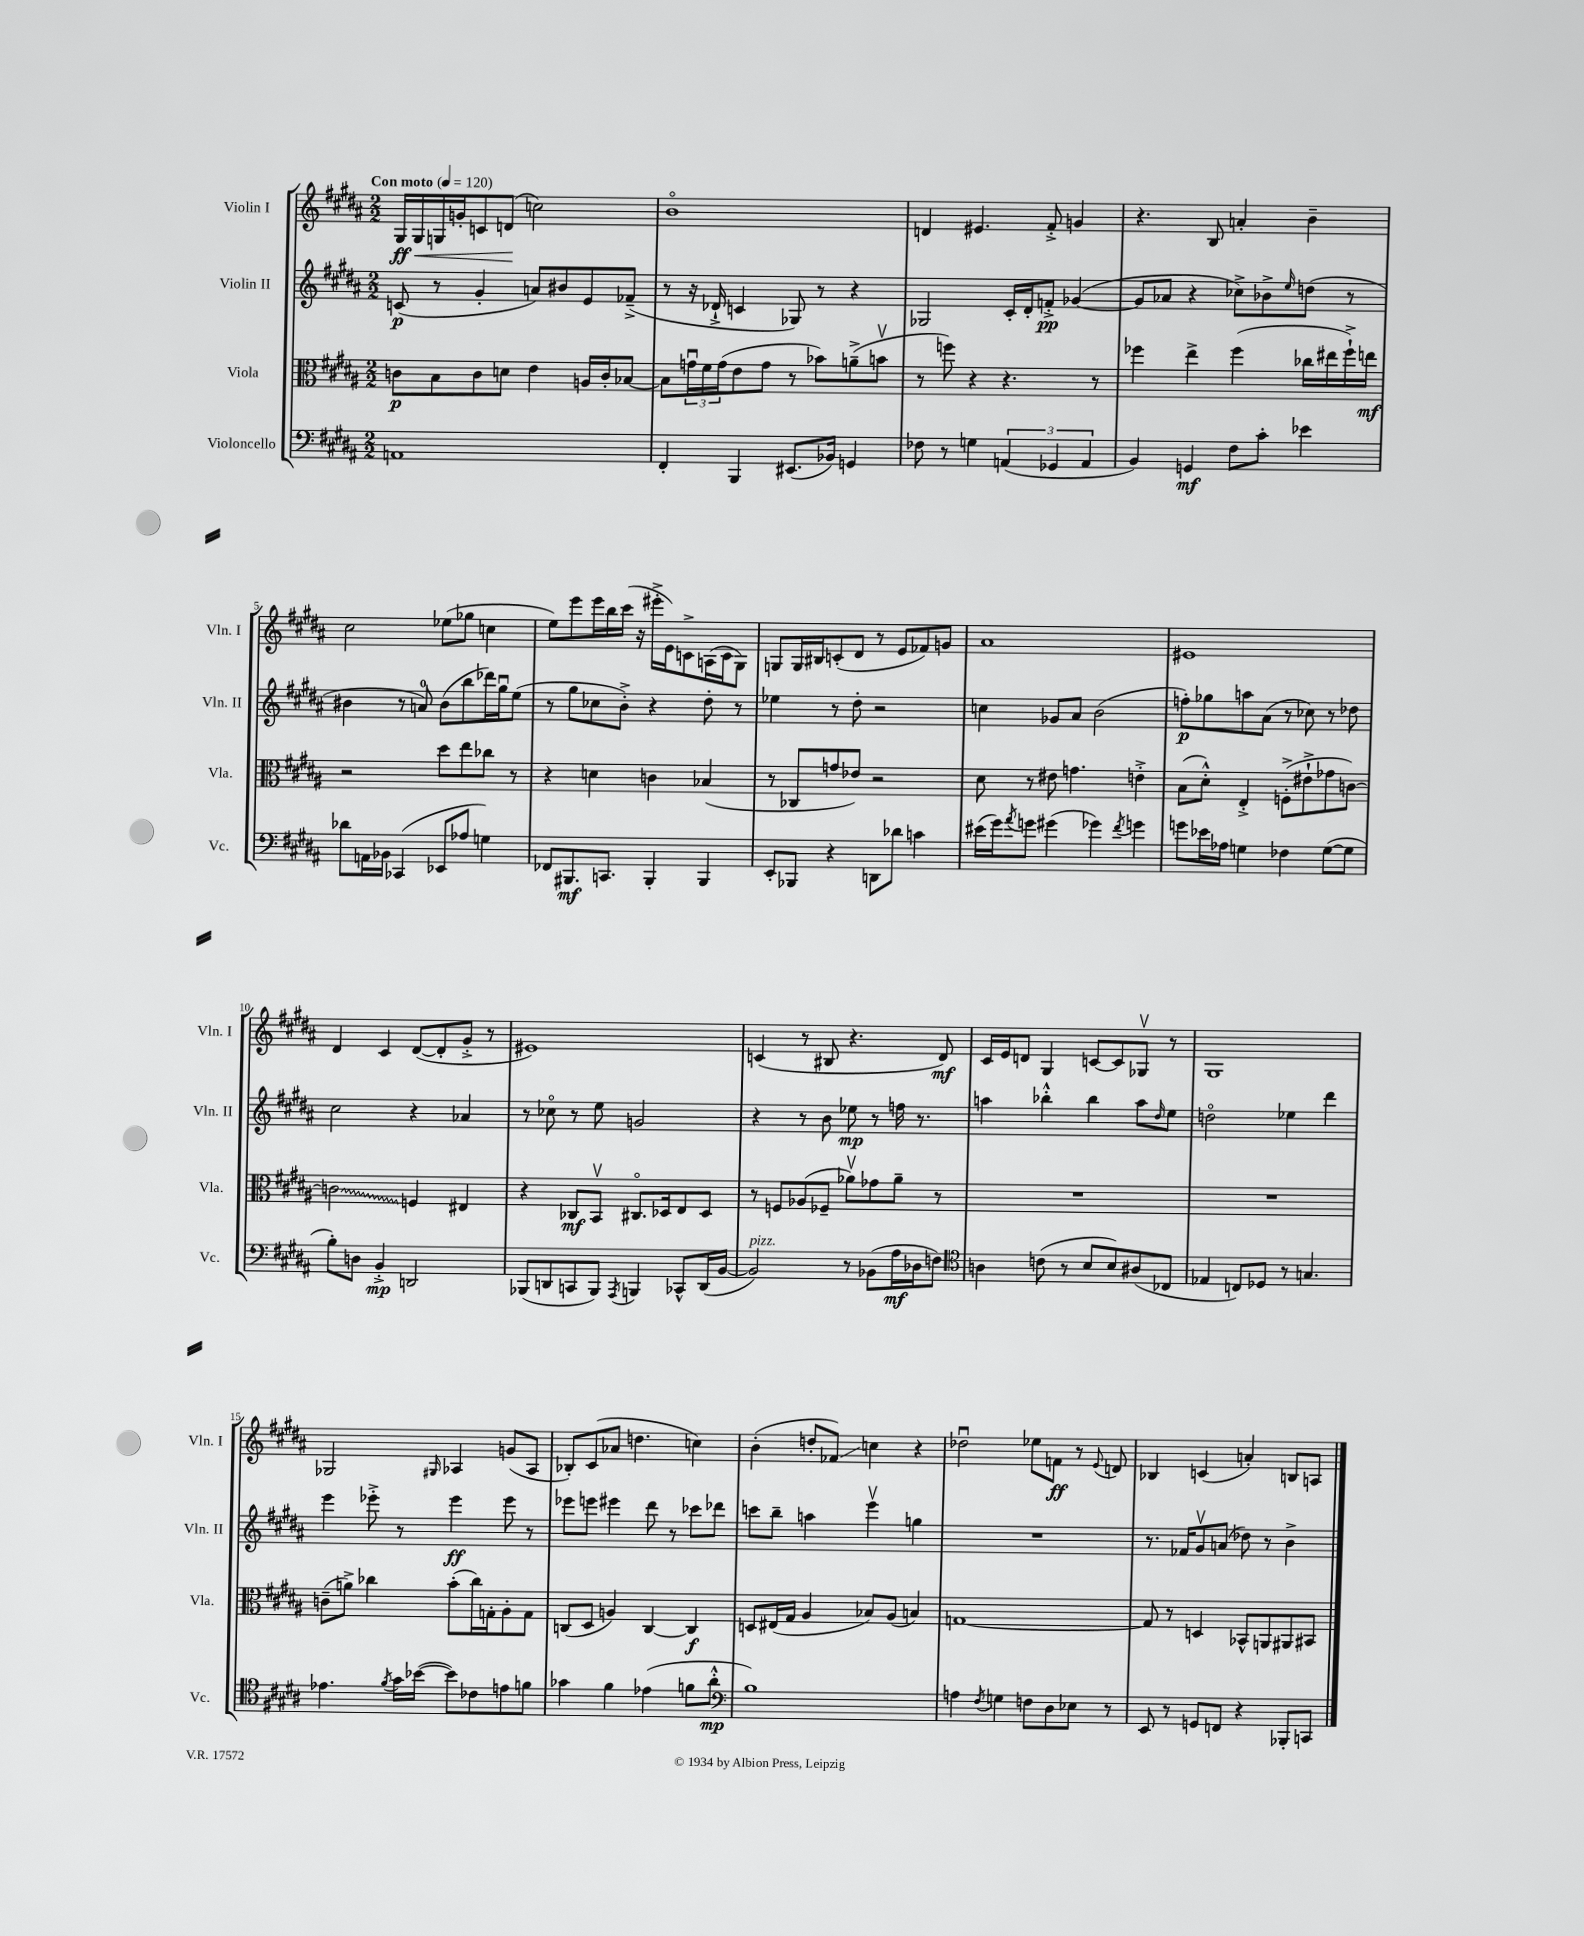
<<
\new StaffGroup <<
\new Staff = "s0" \with { instrumentName = "Violin I" shortInstrumentName = "Vln. I" } {
    \clef treble \key b \major \numericTimeSignature \time 2/2 \tempo "Con moto" 4 = 120
    gis16\ff\< gis16 g16 g'16-. c'8 d'8\!( c''2) |
    b'1\flageolet |
    d'4 eis'4. fis'8-.-> g'4 |
    r4. b8 a'4-. b'4-- |
    cis''2 ees''8( ges''8 c''4 |
    e''8) e'''8 e'''16 b''16 cis'''16( r16 eis'''16-.-> e'16) c'8-> a16( c'16 gis8) |
    g8 g16 bis16 c'8-.( dis'8 r8 e'8 fes'8) g'8 |
    ais'1 |
    eis'1 |
    dis'4 cis'4 dis'8~( dis'8-. gis'8-.-> r8 |
    eis'1) |
    c'4( r8 bis8 r4. dis'8\mf) |
    cis'16 e'16 d'8 gis4 c'8~ c'8 ges8\upbow r8 |
    gis1 |
    ges2 \grace { gis16 } aes4 g'8( aes8 |
    bes8-.) cis'8( aes'8 d''4. c''4) |
    b'4-.( d''8-. fes'8\glissando) c''4 r4 |
    des''2\downbow ees''8 f'8\ff r8 \appoggiatura { e'8 } d'8 |
    bes4 c'4( a'4-.) b8 a8 \bar "|." |
}
\new Staff = "s1" \with { instrumentName = "Violin II" shortInstrumentName = "Vln. II" } {
    \clef treble \key b \major \numericTimeSignature \time 2/2
    c'8\p( r8 gis'4-. a'8) bis'8 e'8 fes'8--->( |
    r8 r16 des'16-!-> c'4 ges8) r8 r4 |
    ges2 cis'16-. dis'16-. f'8-.->\pp ges'4~( |
    ges'8 aes'8 r4 ces''8->) bes'8-> \grace { e''16 } d''8( r8 |
    bis'4 r8 a'8-0) bis'8( b''8 des'''16) gis''16\downbow e''8( |
    r8 gis''8 ces''8 b'8-.->) r4 dis''8-. r8 |
    ees''4 r8 dis''8-. r2 |
    c''4 ges'8 ais'8 b'2( |
    f''8-.\p) ges''8 a''8 ais'8( r8 ces''8) r8 des''8 |
    cis''2 r4 aes'4 |
    r8 ces''8\flageolet r8 e''8 g'2 |
    r4 r8 b'8 ees''8\mp r8 f''16 r8. |
    a''4 bes''4-.-^ bes''4 a''8 \grace { dis''16 } e''8 |
    d''2\flageolet ees''4 dis'''4 |
    e'''4 ees'''8-.-> r8 ees'''4\ff ees'''8 r8 |
    ees'''8 e'''8 eis'''4 dis'''8 r8 ces'''8 des'''8 |
    c'''8 b''8-- a''4 e'''4\upbow g''4 |
    R1 |
    r8. fes'16 gis'8\upbow a'8( des''8) r8 b'4-> \bar "|." |
}
\new Staff = "s2" \with { instrumentName = "Viola" shortInstrumentName = "Vla." } {
    \clef alto \key b \major \numericTimeSignature \time 2/2
    c'8\p b8 c'8 d'8 e'4 a16 c'16-. bes8~ |
    bes8 \tuplet 3/2 { g'16\downbow fis'16 g'16( } e'8 g'8 r8 bes'8) a'8--->( b'8\upbow |
    r8 f''8) r4 r4. r8 |
    fes''4 e''4-> fes''4( ces''16 eis''16 fes''16-!->) e''16\mf |
    r2 dis''8 e''8 ces''8 r8 |
    r4 d'4 c'4 bes4( |
    r8 ces8 g'8 ees'8) r2 |
    dis'8 r8 eis'8 g'4. e'4-.-> |
    b8( dis'8-.-^) e4-.-> f8-.->( eis'8-!-> ges'8 c'8~) |
    \once \override Glissando.style = #'zigzag c'2\glissando f4 eis4 |
    r4 ces8\mf b,8\upbow cis8.\flageolet des16 e8 des8 |
    r8 f8 aes8( fes8-- aes'8\upbow) ges'8 aes'8-- r8 |
    R1 |
    R1 |
    c'8--( a'8->) ces''4 b'8-.( ces''16) g16-. ais8-. g8 |
    c8( dis8 a4) c4~ c4\f |
    d8 eis16( gis16 ais4 bes8) ais8( b4) |
    g1~ |
    g8 r8 d4 bes,8-^ a,8 ais,8 bis,8 \bar "|." |
}
\new Staff = "s3" \with { instrumentName = "Violoncello" shortInstrumentName = "Vc." } {
    \clef bass \key b \major \numericTimeSignature \time 2/2
    a,1 |
    fis,4-. b,,4 eis,8.( bes,16) g,4 |
    fes8 r8 g4 \tuplet 3/2 { a,4( ges,4 a,4 } |
    b,4) g,4\mf fis8 cis'8-. ees'4 |
    des'8 a,16 bes,16 ces,4( ees,8 aes8 g4) |
    fes,8 bis,,8.\mf c,8. bis,,4-. bis,,4 |
    e,8-. bes,,8 r4 d,8 des'8 c'4 |
    eis'16( gis'16) \acciaccatura { ais'8 } g'8 gis'4( ges'4) \acciaccatura { fis'8 } g'4 |
    g'8 ees'16 aes16 g4 fes4 g8~( g8 |
    b8-.) d8 b,4-.->\mp d,2 |
    bes,,8( d,8 c,8 bes,,8) \acciaccatura { ais,,8 } b,,4 ces,8-^ d,16( b,16~ |
    b,2^\markup { \italic "pizz." }) r8 bes,8( ais16\mf des16 f8) |
    \clef tenor a4 c'8( r8 b8 b8) ais8( ces8 |
    ees4 c8) des8 r8 g4. |
    ees'4. \acciaccatura { fis'8 } gis'16 bes'16~( bes'8) ces'8 e'8 f'8 |
    ges'4 fis'4 ees'4( f'8 ais'8-.-^\mp |
    \clef bass b1) |
    a4 \acciaccatura { fis8 } g4 f8 dis8 ees8 r8 |
    e,8 r8 g,8 f,8 r4 bes,,8-. c,8 \bar "|." |
}
>>
>>
